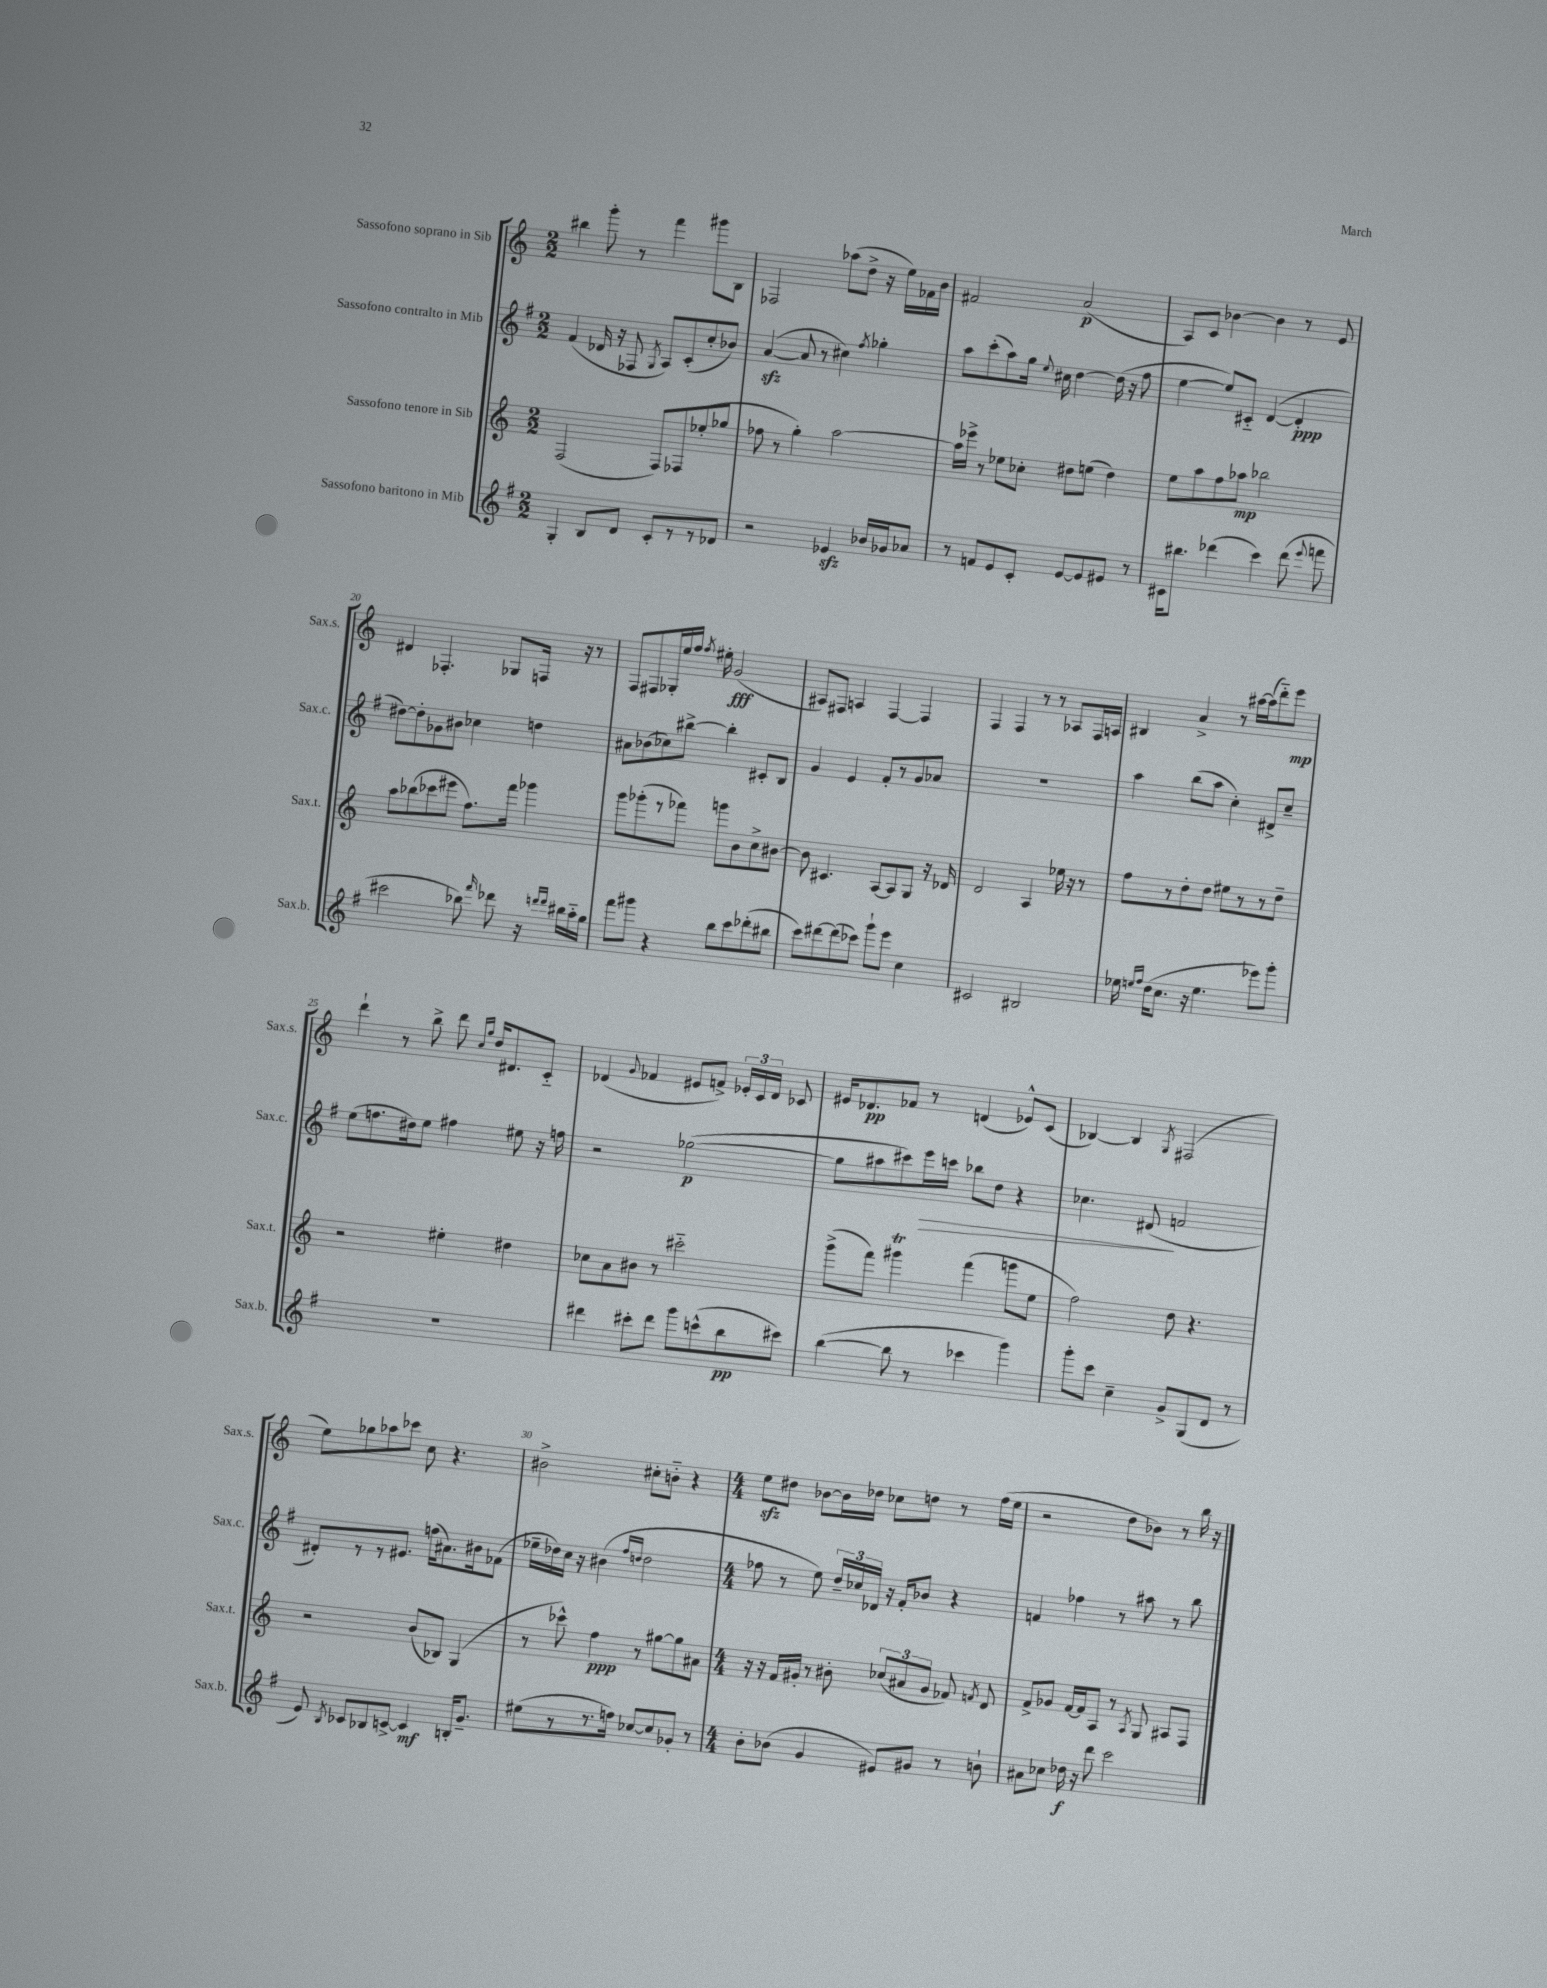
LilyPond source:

<<
\new StaffGroup <<
\new Staff = "s0" \with { instrumentName = "Sassofono soprano in Sib" shortInstrumentName = "Sax.s." } {
    \clef treble \key c \major \numericTimeSignature \time 2/2
    \autoBeamOff bis''4 g'''8-. r8 f'''4 gis'''8[ b8] |
    fes2 aes''8[( d''8]-> r16 e''16[) fes'16 b'16] |
    fis'2 a'2\p( |
    a8[) c'8] bes'4~ bes'4 r8 e'8 |
    dis'4 fes4.-. ges8[ f16] r16 r8 |
    f8[ fis8 ges16-. e''16 f''16] \acciaccatura { f''8 } eis''16-. g'2\fff( |
    ais8[) fis8] a4 fis4~ fis4 |
    f4 f4 r8 r8 aes8[ f16 a16] |
    bis4 a'4-> r8 ais''16[~ ais''16( d'''8-_) e'''8]\mp |
    d'''4-! r8 b''8-> d'''8 \grace { c''16[ g''16] } d''16[ dis'8. c'8]-_ |
    des'4( \appoggiatura { g'8 } fes'4 eis'8[ f'8]->) \tuplet 3/2 { ees'16[-. c'16 des'16] } ces'8 |
    eis'16[ des'8.\pp fes'8] r8 d'4( ees'8[-^) c'8]( |
    bes4~) bes4 \acciaccatura { g8 } fis2( |
    e''8[) ges''8 aes''8 ces'''8] c''8 r4. |
    bis'2-> cis''8[-. b'8]-_ r4 |
    \numericTimeSignature \time 4/4 e''8[\sfz dis''8] bes'8[~ bes'16 des''16] ces''8[ d''8] r8 f''16[( e''16] |
    r2 d''8[ bes'8]) r8 b''16 r16 \bar "|." |
}
\new Staff = "s1" \with { instrumentName = "Sassofono contralto in Mib" shortInstrumentName = "Sax.c." } {
    \clef treble \key g \major \numericTimeSignature \time 2/2
    \autoBeamOff fis'4( des'16 r16 fes8 \acciaccatura { g8 } a8[) c'8-.( c''8-. bes'8]) |
    a'4~\sfz( a'8 r8 cis''4) \acciaccatura { fis''8 } ges''4-. |
    a''8[ c'''8-.( a''8) g''16] \appoggiatura { e''8 } cis''16 d''4~ d''16( r16 fis''8 |
    e''4~ e''8[) cis'8]-_ d'4~( d'4-.\ppp |
    dis''8[~) dis''8-. ges'8 bis'8] ces''4 d''4 |
    ais'8[ bes'8( ces''8) bis''8]~-> bis''4-. cis'8[-. b8] |
    g'4 e'4 fis'8[-. r8 g'8 aes'8] |
    R1 |
    a''4 b''8[( a''8] c''4-.) dis'8[-> c''8]-- |
    e''8[( f''8. dis''16) e''8] fis''4 eis''8 r16 f''16 |
    r2 ges''2~\p( |
    ges''8[ ais''8 cis'''8) e'''16\> c'''16] bes''8[ d''8] r4 |
    ces''4. dis'8\!( f'2 |
    dis'8[-.) r8 r8 eis'8.] f''16[( ais'8.) bis'16 fes'8]( |
    ees''16[-- des''16) c''16] r16 bis'4( \grace { fis''16[ d''16] } d''2 |
    \numericTimeSignature \time 4/4 fes''8 r8 e''8) \tuplet 3/2 { d''16[-- ces''16 des'16] } r16 fis'16[-. bes'8] r4 |
    f'4 fes''4 r8 ais''8 r8 b''8 \bar "|." |
}
\new Staff = "s2" \with { instrumentName = "Sassofono tenore in Sib" shortInstrumentName = "Sax.t." } {
    \clef treble \key c \major \numericTimeSignature \time 2/2
    \autoBeamOff f2( f8[) fes8 ees''8-.( ges''8] |
    fes''8 r8 g''4-.) a''2~ |
    a''16[ ees'''16]-> r8 ees''8[ ces''8]-. dis''8[ e''8]( dis''4) |
    e''8[ a''8 f''8 aes''8]\mp bes''2 |
    a''8[ bes''8( ces'''8 eis'''8] f''8.[) f'''16] ges'''4 |
    g'''8[ ges'''8-.( r8 fes'''8]) g'''8[ b'8 c''8-> bis'8]~ |
    bis'8 cis'4. a8[~ a8 g8] r16 des'16 |
    d'2 a4 ees''16 r16 r8 |
    f''8[ r8 d''8-. d''8] eis''8[ r8 r8 d''8]-- |
    r2 eis''4-. dis''4 |
    ces''8[ a'8 bis'8] r8 cis'''2-_ |
    g'''8[->( f'''8]) gis'''4\trill f'''4( g'''8[ e''8] |
    f''2) d''8 r4. |
    r2 b'8[( bes8]) g4( |
    r8 ces'''8-^) f''4\ppp r8 gis''8[~ gis''8 ais'8] |
    \numericTimeSignature \time 4/4 r16 r16 f'16[ gis'16]-. r8 bis'8-. \tuplet 3/2 { ces''8[( ais'8 gis'8] } fes'8) \acciaccatura { f'8 } d'8 |
    f'8[-> ges'8] f'16[~ f'16 a8] r8 \acciaccatura { a8 } g8 ais8[ f8] \bar "|." |
}
\new Staff = "s3" \with { instrumentName = "Sassofono baritono in Mib" shortInstrumentName = "Sax.b." } {
    \clef treble \key g \major \numericTimeSignature \time 2/2
    \autoBeamOff g4-. b8[ d'8] c'8[-. r8 r8 des'8] |
    r2 ees'4\sfz bes'16[ ges'16 aes'8] |
    r8 f'8[ e'8 c'8]-. e'8[~ e'8 eis'8] r8 |
    cis'16[ bis''8.] des'''4( c'''4) des'''8( \appoggiatura { e'''8 } f'''8 |
    cis'''2 bes''8) \grace { fis'''16 } des'''8 r16 \grace { d'''16[ d'''16] } bis''16[ a''16-_ g''16] |
    fis'''8[ gis'''8] r4 b''8[ c'''8 des'''8-.( bis''8] |
    c'''8[) dis'''8~ dis'''8( ces'''8]) g'''8[-! e'''8] c''4 |
    cis'2 bis2 |
    ees''16 \grace { e''16[ fis''16] } d''16[( c''8.] r16 e''4. ees'''8[) g'''8]-. |
    R1 |
    dis'''4 cis'''8[-. dis'''8] g'''8[ c'''8-^( b''8\pp cis'''8]) |
    b''4~( b''8 r8 ces'''4 g'''4) |
    g'''8[-. c'''8] c''4-- g'8[-> g8( d'8] r8 |
    e'8) \acciaccatura { b8 } ces'8[ bes8 c'8]~-> c'4\mf b16[-. g'8.]-- |
    eis''8[( r8 r8. f''16]) ces''8[~ ces''8 ges'8]-. r8 |
    \numericTimeSignature \time 4/4 b'8[-. bes'8]( g'4 eis'8[) gis'8] r8 b'8-! |
    ais'8[ ces''8] des''16\f r16 d'''8 c'''2 \bar "|." |
}
>>
>>
\layout { \context { \Score currentBarNumber = #16 \override BarNumber.break-visibility = ##(#f #t #t) barNumberVisibility = #(every-nth-bar-number-visible 5) } }
